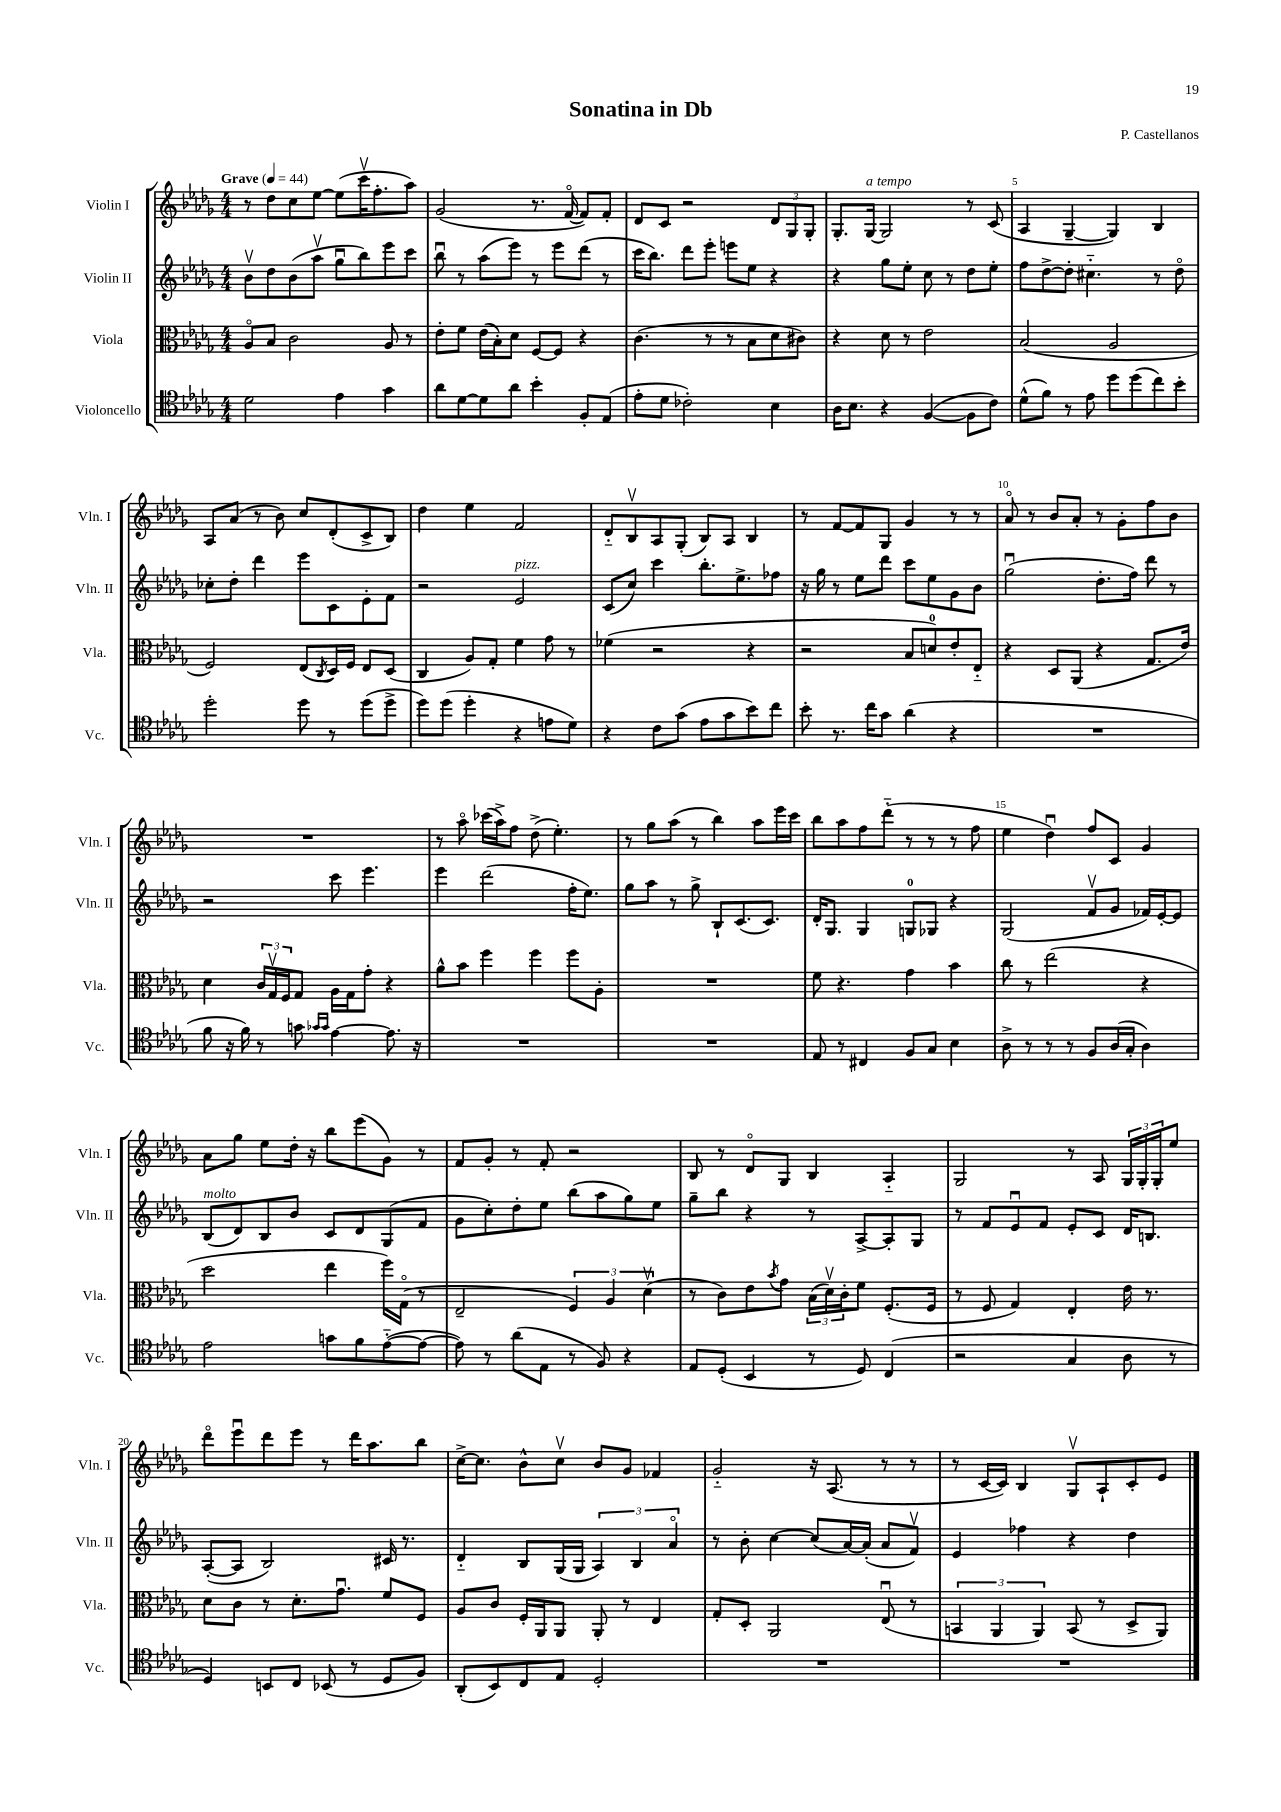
\header { title = "Sonatina in Db" composer = "P. Castellanos" }
<<
\new StaffGroup <<
\new Staff = "s0" \with { instrumentName = "Violin I" shortInstrumentName = "Vln. I" } {
    \clef treble \key des \major \numericTimeSignature \time 4/4 \tempo "Grave" 4 = 44
    r8 des''8 c''8 ees''8~ ees''8( c'''16\upbow f''8.-. aes''8) |
    ges'2( r8. f'16~\flageolet f'8) f'8-. |
    des'8 c'8 r2 \tuplet 3/2 { des'8 ges8 ges8-. } |
    ges8.-. ges16~^\markup { \italic "a tempo" } ges2 r8 c'8( |
    aes4 ges4~-- ges4) bes4 |
    aes8 aes'8( r8 bes'8) c''8 des'8-.( c'8-> bes8) |
    des''4 ees''4 f'2 |
    des'8-_ bes8\upbow aes8 ges8-.( bes8) aes8 bes4 |
    r8 f'8~ f'8 ges8 ges'4 r8 r8 |
    aes'8\flageolet r8 bes'8 aes'8-. r8 ges'8-. f''8 bes'8 |
    R1 |
    r8 aes''8\flageolet ces'''16( aes''16->) f''8 des''8->( ees''4.-.) |
    r8 ges''8 aes''8( r8 bes''4) aes''8 ees'''16 c'''16 |
    bes''8 aes''8 f''8 des'''8-_( r8 r8 r8 f''8 |
    ees''4 des''4\downbow) f''8 c'8 ges'4 |
    aes'8 ges''8 ees''8 des''16-. r16 bes''8 ees'''8( ges'8) r8 |
    f'8 ges'8-. r8 f'8-. r2 |
    bes8 r8 des'8\flageolet ges8 bes4 aes4-_ |
    ges2 r8 aes8 \tuplet 3/2 { ges16 ges16-. ges16-. } ees''8 |
    des'''8\flageolet ees'''8\downbow des'''8 ees'''8 r8 des'''16 aes''8. bes''8 |
    c''16~-> c''8. bes'8-^ c''8\upbow bes'8 ges'8 fes'4 |
    ges'2-_ r16 aes8.( r8 r8 |
    r8 c'16~ c'16) bes4 ges8\upbow aes8-! c'8-. ees'8 \bar "|." |
}
\new Staff = "s1" \with { instrumentName = "Violin II" shortInstrumentName = "Vln. II" } {
    \clef treble \key des \major \numericTimeSignature \time 4/4
    bes'8\upbow des''8 bes'8( aes''8\upbow ges''8\downbow bes''8) ees'''8 c'''8 |
    bes''8\downbow r8 aes''8( ees'''8) r8 ees'''8 des'''8( r8 |
    c'''16 bes''8.) des'''8 ees'''8-. e'''8 ees''8 r4 |
    r4 ges''8 ees''8-. c''8 r8 des''8 ees''8-. |
    f''8 des''8~-> des''8-. cis''4.-_ r8 des''8\flageolet |
    ces''8-. des''8-. des'''4 ees'''8 c'8 ees'8-. f'8 |
    r2 ees'2^\markup { \italic "pizz." } |
    c'8( c''8) c'''4 bes''8.-. ees''8.-> fes''8 |
    r16 ges''16 r8 ees''8 des'''8 c'''8 ees''8 ges'8 bes'8 |
    ges''2\downbow( des''8.-. f''16) des'''8 r8 |
    r2 c'''8 ees'''4. |
    ees'''4 des'''2( f''16-. ees''8.) |
    ges''8 aes''8 r8 ges''8-> bes8-! c'8.( c'8.) |
    des'16-. ges8. ges4 g8-0 ges8 r4 |
    ges2( f'8\upbow ges'8 fes'16) ees'16~-. ees'8 |
    bes8^\markup { \italic "molto" }( des'8) bes8 bes'8 c'8 des'8 ges8( f'8 |
    ges'8 c''8-.) des''8-. ees''8 bes''8( aes''8 ges''8) ees''8 |
    ges''8-- bes''8 r4 r8 aes8~-> aes8-. ges8 |
    r8 f'8 ees'8\downbow f'8 ees'8-. c'8 des'16 b8. |
    aes8~-.( aes8 bes2) cis'16 r8. |
    des'4-_ bes8 ges16( ges16 \tuplet 3/2 { aes4) bes4 aes'4\flageolet } |
    r8 bes'8-. c''4~ c''8( aes'16~) aes'16-.( aes'8 f'8\upbow) |
    ees'4 fes''4 r4 des''4 \bar "|." |
}
\new Staff = "s2" \with { instrumentName = "Viola" shortInstrumentName = "Vla." } {
    \clef alto \key des \major \numericTimeSignature \time 4/4
    aes8\flageolet bes8 c'2 aes8 r8 |
    ees'8-. f'8 ees'16( bes16-.) des'8 f8~ f8 r4 |
    c'4.( r8 r8 bes8 des'8 cis'8) |
    r4 des'8 r8 ees'2 |
    bes2( aes2 |
    f2) ees8( \acciaccatura { c8 } des16) f16 ees8 des8( |
    c4 aes8) ges8-. f'4 ges'8 r8 |
    fes'4( r2 r4 |
    r2 bes8 d'8-0) ees'8-. ees8-_ |
    r4 des8 aes,8( r4 ges8. ees'16) |
    des'4 \tuplet 3/2 { c'16 ges16\upbow f16 } ges8 aes16 ges16 ges'8-. r4 |
    aes'8-^ bes'8 f''4 f''4 f''8 aes8-. |
    R1 |
    f'8 r4. ges'4 bes'4 |
    c''8 r8 ees''2( r4 |
    des''2 ees''4 f''16) ges16\flageolet( r8 |
    ees2-- \tuplet 3/2 { f4) aes4 des'4\upbow( } |
    r8 c'8) ees'8 \acciaccatura { bes'8 } ges'8 \tuplet 3/2 { bes16( des'16\upbow) c'16-. } f'8 f8.-.( f16 |
    r8 f8 ges4) ees4-. ees'16 r8. |
    des'8 c'8 r8 des'8.-. ges'8.\downbow f'8 f8 |
    aes8 c'8 f16-. aes,16 aes,8 aes,8-. r8 ees4 |
    ges8-. des8-. aes,2 ees8\downbow( r8 |
    \tuplet 3/2 { b,4 aes,4 aes,4) } b,8( r8 des8-> aes,8) \bar "|." |
}
\new Staff = "s3" \with { instrumentName = "Violoncello" shortInstrumentName = "Vc." } {
    \clef tenor \key des \major \numericTimeSignature \time 4/4
    des'2 ees'4 ges'4 |
    aes'8 des'8~ des'8 aes'8 bes'4-. f8-. ees8( |
    ees'8-. des'8 ces'2-.) bes4 |
    aes16 bes8. r4 f4~( f8 c'8) |
    des'8-^( f'8) r8 ees'8 des''8 des''8( c''8) bes'8-. |
    des''2-. des''8 r8 des''8( des''8-> |
    des''8) des''8( des''4-. r4 e'8 des'8) |
    r4 c'8 ges'8( ees'8 ges'8 bes'8) c''8 |
    bes'8-. r8. c''16 ges'8 aes'4( r4 |
    R1 |
    f'8 r16 f'16) r8 g'8 \grace { ges'16 ges'16 } ees'4~ ees'8. r16 |
    R1 |
    R1 |
    ees8 r8 cis4 f8 ges8 bes4 |
    aes8-> r8 r8 r8 f8 aes16( ges16-. aes4) |
    ees'2 g'8 f'8 ees'8~-_( ees'8~ |
    ees'8) r8 aes'8( ees8 r8 f8) r4 |
    ees8 des8-.( bes,4 r8 des8) c4( |
    r2 ges4 aes8 r8 |
    des4) b,8 c8 bes,8( r8 des8 f8) |
    aes,8-.( bes,8) c8 ees8 des2-. |
    R1 |
    R1 \bar "|." |
}
>>
>>
\layout { \context { \Score \override BarNumber.break-visibility = ##(#f #t #t) barNumberVisibility = #(every-nth-bar-number-visible 5) } }
